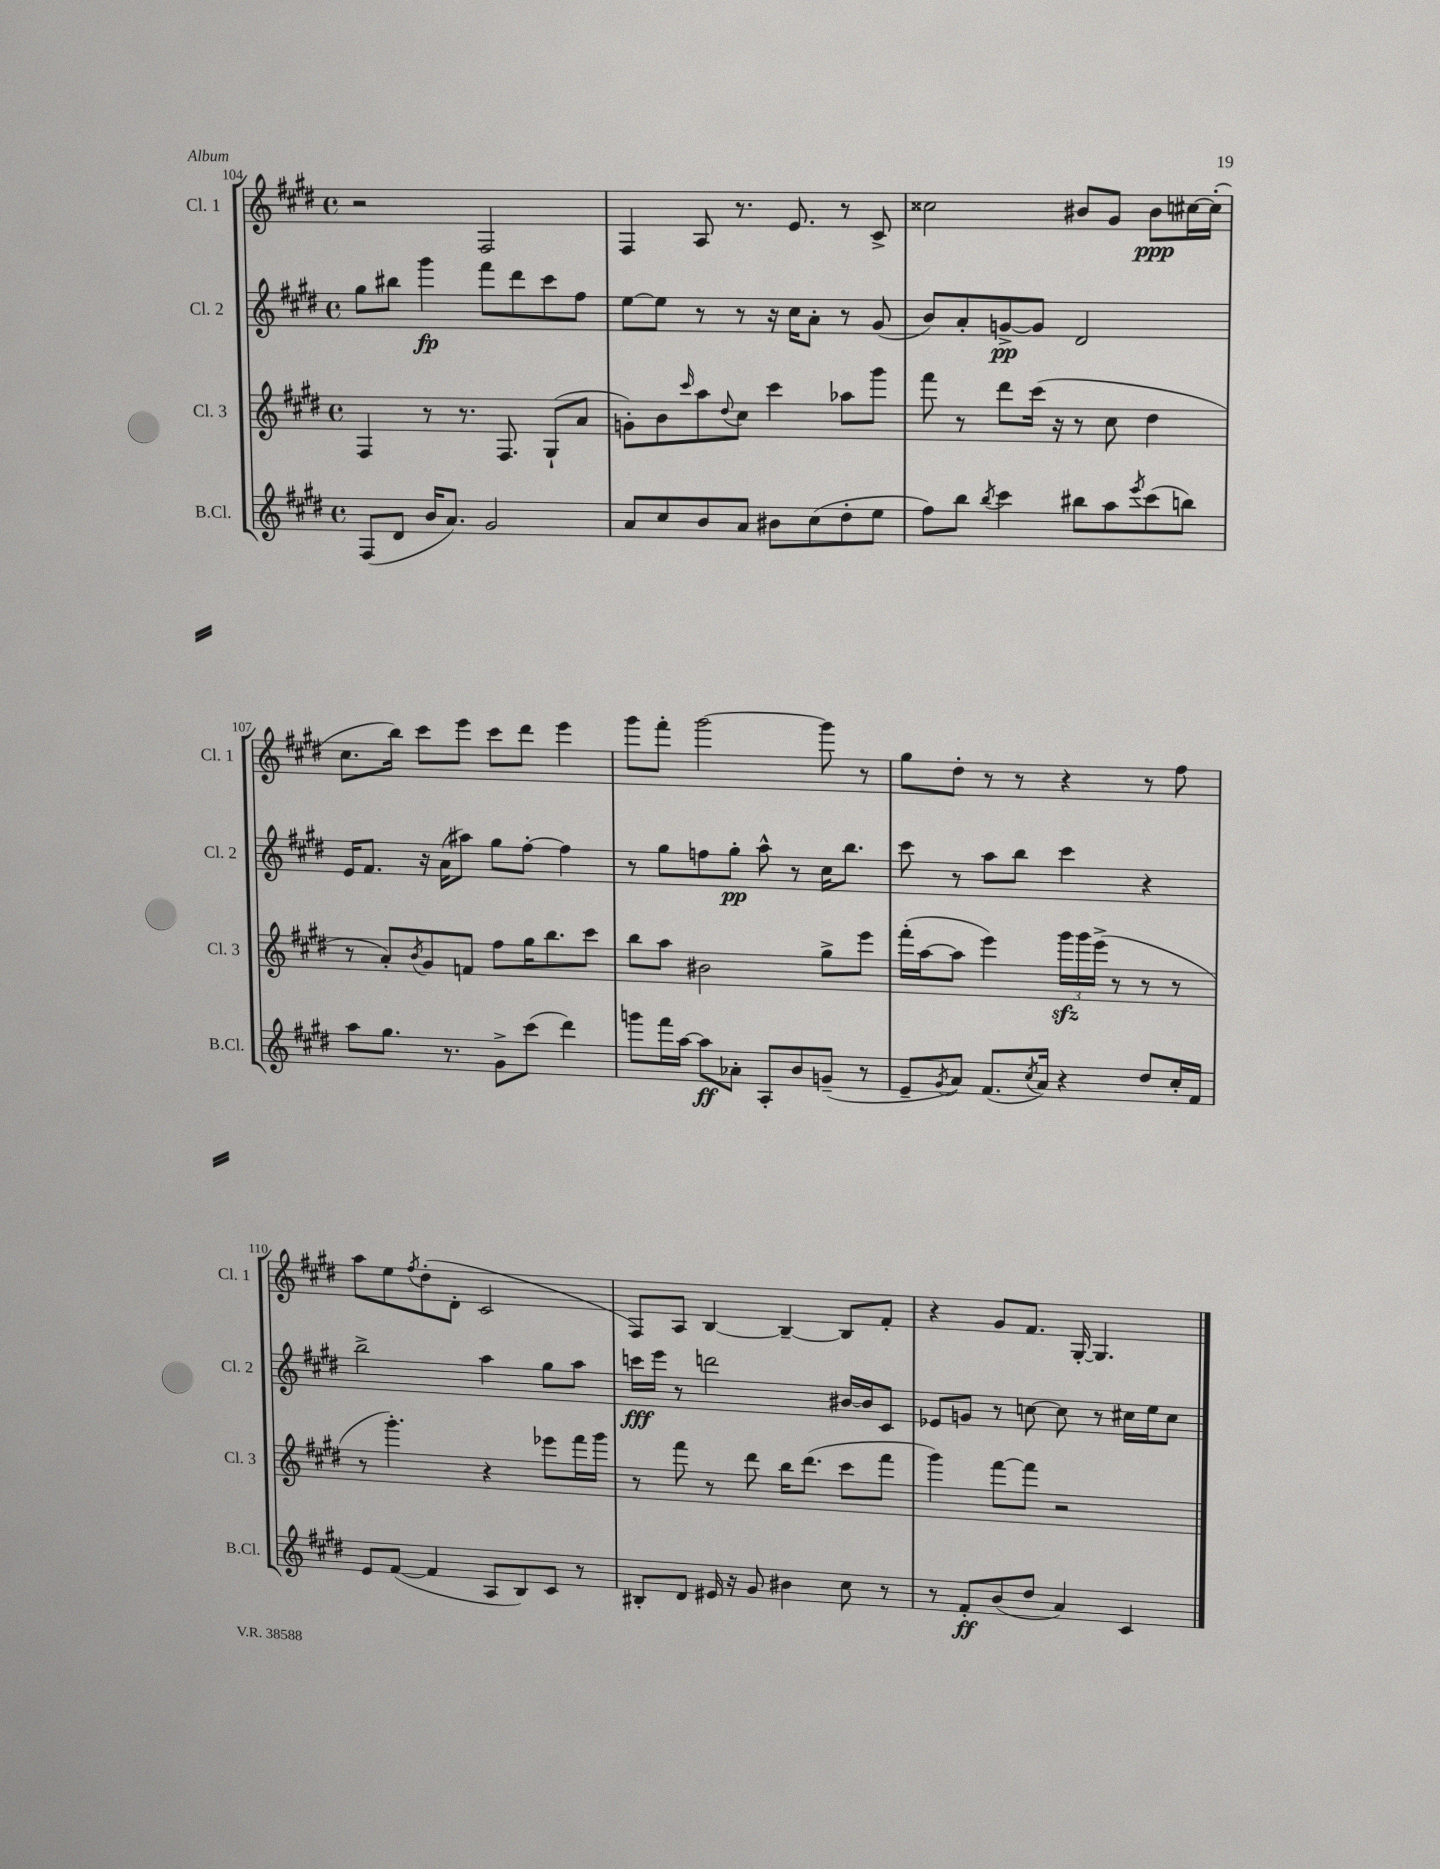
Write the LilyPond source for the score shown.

<<
\new StaffGroup <<
\new Staff = "s0" \with { instrumentName = "Cl. 1" shortInstrumentName = "Cl. 1" } {
    \clef treble \key e \major \defaultTimeSignature \time 4/4
    r2 fis2 |
    fis4 a8 r8. e'8. r8 cis'8-> |
    cisis''2 bis'8 gis'8 bis'8\ppp cis''16~ cis''16-.( |
    cis''8. b''16) cis'''8 e'''8 cis'''8 dis'''8 e'''4 |
    gis'''8 fis'''8-. gis'''2~ gis'''8 r8 |
    gis''8 dis''8-. r8 r8 r4 r8 fis''8 |
    a''8 e''8 \acciaccatura { fis''8 } dis''8-.( dis'8-. cis'2 |
    fis8) a8 b4~ b4~-- b8 fis'8-. |
    r4 gis'8 fis'8. gis16~-. gis4. \bar "|." |
}
\new Staff = "s1" \with { instrumentName = "Cl. 2" shortInstrumentName = "Cl. 2" } {
    \clef treble \key e \major \defaultTimeSignature \time 4/4
    gis''8 bis''8 gis'''4\fp fis'''8 dis'''8 cis'''8 fis''8 |
    e''8~ e''8 r8 r8 r16 cis''16 a'8-. r8 gis'8( |
    b'8) a'8-. g'8~->\pp g'8 dis'2 |
    e'16 fis'8. r16 a'16( ais''8) gis''8 fis''8~-. fis''4 |
    r8 gis''8 f''8 gis''8-.\pp a''8-^ r8 cis''16 b''8. |
    cis'''8 r8 a''8 b''8 cis'''4 r4 |
    b''2-> a''4 gis''8 a''8 |
    c'''16\fff e'''16 r8 d'''2 bis'16~ bis'16 cis'8 |
    ees'8 g'8 r8 c''8~ c''8 r8 cis''16 e''16 cis''8 \bar "|." |
}
\new Staff = "s2" \with { instrumentName = "Cl. 3" shortInstrumentName = "Cl. 3" } {
    \clef treble \key e \major \defaultTimeSignature \time 4/4
    fis4 r8 r8. fis8. gis8-!( a'8 |
    g'8-.) b'8 \grace { cis'''16 } a''8 \appoggiatura { dis''8 } cis''8 cis'''4 aes''8 gis'''8 |
    fis'''8 r8 dis'''8 cis'''16( r16 r8 cis''8 dis''4 |
    r8 a'8-.) \acciaccatura { b'8 } gis'8 f'8 fis''8 gis''16 b''8. cis'''8 |
    b''8 a''8 bis'2 gis''8-> e'''8 |
    fis'''16-.( a''16~ a''8 e'''4) \tuplet 3/2 { gis'''16\sfz gis'''16 e'''16->( } r8 r8 r8 |
    r8 gis'''4.-.) r4 ees'''8 fis'''16 gis'''16 |
    r8 fis'''8 r8 dis'''8 b''16 dis'''8.( cis'''8 fis'''8 |
    gis'''4) fis'''8~ fis'''8 r2 \bar "|." |
}
\new Staff = "s3" \with { instrumentName = "B.Cl." shortInstrumentName = "B.Cl." } {
    \clef treble \key e \major \defaultTimeSignature \time 4/4
    fis8( dis'8 b'16 a'8.) gis'2 |
    a'8 cis''8 b'8 a'8 bis'8 cis''8( dis''8-. e''8 |
    fis''8) b''8 \acciaccatura { b''8 } cis'''4 bis''8 a''8 \acciaccatura { e'''8 } cis'''8( b''8) |
    a''8 gis''8. r8. gis'8-> cis'''8( dis'''4) |
    g'''8 fis'''16 a''16~ a''8\ff aes'8-. a8-. b'8 g'8--( r8 |
    e'8-- \acciaccatura { gis'8 } a'8) fis'8.( \acciaccatura { cis''8 } a'16) r4 dis''8 cis''16-. fis'16 |
    e'8 fis'8~( fis'4 a8 b8) cis'8 r8 |
    bis8-. dis'8 eis'16 r16 gis'8 bis'4 cis''8 r8 |
    r8 fis'8-.\ff b'8( dis''8 a'4) cis'4 \bar "|." |
}
>>
>>
\layout { \context { \Score currentBarNumber = #104 } }
